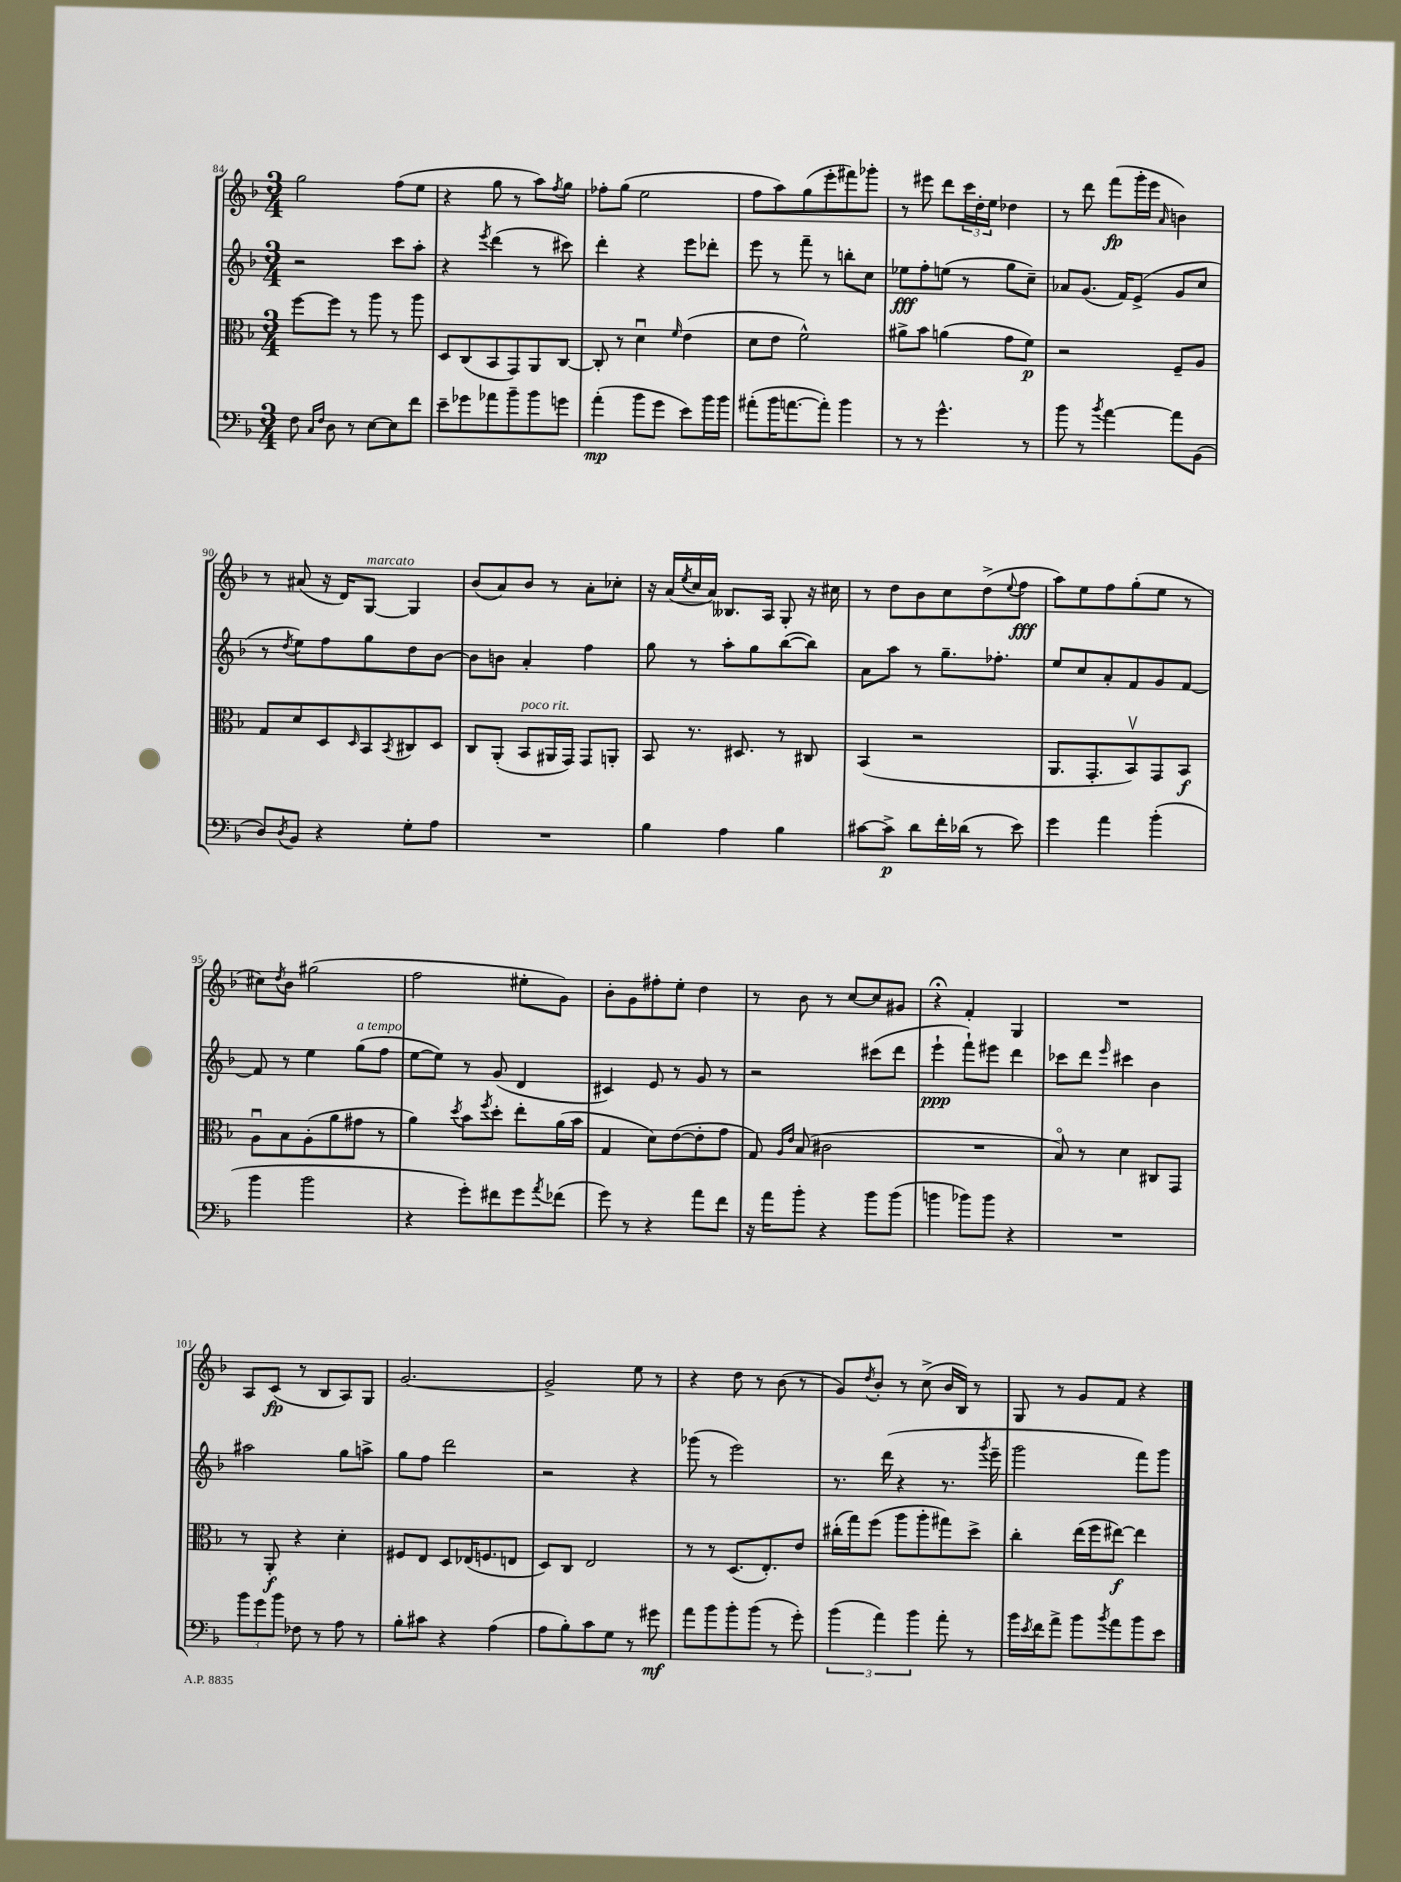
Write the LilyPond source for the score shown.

<<
\new StaffGroup <<
\new Staff = "s0" {
    \clef treble \key f \major \numericTimeSignature \time 3/4
    g''2 f''8( e''8 |
    r4 g''8 r8 a''8) \acciaccatura { f''8 } g''8 |
    fes''8-. g''8( e''2 |
    f''8 a''8) g''8( e'''8-. fis'''8) ges'''8-. |
    r8 eis'''8 d'''8 \tuplet 3/2 { c'''16 d''16-. e''16 } des''4 |
    r8 d'''8 f'''8\fp( g'''16-. e'''16 \grace { a'16 } b'4) |
    r8 ais'8( r16 d'16) g8~^\markup { \italic "marcato" } g4 |
    bes'8( a'8) bes'8 r8 a'8-. ces''8-. |
    r16 a'16( \acciaccatura { e''8 } c''16 a'16) beses8. a16 g8-. r16 cis''16 |
    r8 d''8 bes'8 c''8 d''8->( \appoggiatura { e''8 } f''8\fff |
    a''8) e''8 f''8 g''8-.( e''8 r8 |
    cis''8) \acciaccatura { d''8 } bes'8 gis''2( |
    f''2 eis''8-. g'8) |
    bes'8-. g'8 fis''8-. e''8-. d''4 |
    r8 bes'8 r8 c''8~ c''8 gis'8 |
    r4\fermata f'4-. g4 |
    R2. |
    a8 c'8\fp( r8 bes8 a8) g8 |
    g'2.~ |
    g'2-> e''8 r8 |
    r4 d''8 r8 bes'8( r8 |
    g'8) \acciaccatura { d''8 } bes'8-. r8 c''8->( bes'16 bes16) r8 |
    g8 r8 g'8 f'8 r4 \bar "|." |
}
\new Staff = "s1" {
    \clef treble \key f \major \numericTimeSignature \time 3/4
    r2 c'''8 a''8-. |
    r4 \acciaccatura { e'''8 } d'''4( r8 cis'''8) |
    d'''4-. r4 e'''8 des'''8-. |
    e'''8 r8 f'''8-- r8 b''8-. c''8 |
    ees''8\fff f''8-. e''8( r8 g''8 c''8--) |
    aes'8 g'8.( f'16) e'8->( g'8 c''8 |
    r8 \acciaccatura { d''8 } e''8) f''8 g''8 d''8 bes'8~ |
    bes'8 b'8 a'4-. f''4 |
    g''8 r8 a''8-. g''8 bes''8~( bes''8) |
    a'8 a''8 r8 g''8.-- fes''8.-. |
    e''8 c''8 a'8-. f'8 g'8 f'8~ |
    f'8 r8 e''4 g''8^\markup { \italic "a tempo" }( f''8 |
    e''8~ e''8) r8 g'8( d'4 |
    cis'4) e'8 r8 g'8 r8 |
    r2 cis'''8( d'''8 |
    e'''4-!\ppp f'''8-!) eis'''8 d'''4 |
    ces'''8 d'''8 \grace { e'''16 } cis'''4 bes'4 |
    ais''2 g''8 a''8-> |
    g''8 f''8 d'''2 |
    r2 r4 |
    ges'''8( r8 e'''2) |
    r8. d'''16( r4 r8. \acciaccatura { g'''8 } e'''16-- |
    g'''2 f'''8) g'''8 \bar "|." |
}
\new Staff = "s2" {
    \clef alto \key f \major \numericTimeSignature \time 3/4
    f''8~ f''8 r8 a''8 r8 a''8 |
    d8 c8( bes,8 g,8) a,8 c8~ |
    c8-. r8 d'4\downbow \grace { f'16 } e'4( |
    d'8 e'8 f'2-^) |
    ais'8-> bes'8 a'4( g'8 f'8\p) |
    r2 f8-- a8 |
    g8 d'8 d8 \grace { d16 } bes,8 \acciaccatura { bes,8 } cis8 d8 |
    c8 a,8-.( bes,8^\markup { \italic "poco rit." } ais,16 g,16) g,8 a,8-. |
    bes,8 r8. dis8. r8 cis8 |
    bes,4( r2 |
    a,8. g,8.-. bes,8\upbow) g,8 bes,8\f |
    a8\downbow bes8 a8-.( a'8 gis'8 r8 |
    a'4) \acciaccatura { d''8 } bes'8 \acciaccatura { f''8 } d''8-. e''8-. a'16( bes'16 |
    g4 d'8) e'8~( e'8-. g'8 |
    g8) \grace { a16 e'16 } bes8( cis'2 |
    R2. |
    bes8\flageolet) r8 d'4 cis8 g,8 |
    r8 a,8-.\f r4 d'4-. |
    fis8 e8 d8 ees16( f8. e8 |
    d8) c8 e2 |
    r8 r8 d8.( e8.-.) e'8 |
    cis''16-.( g''16) f''8( a''8 a''8-. gis''8) d''8-> |
    c''4-. e''16( f''16 eis''8~\f) eis''4 \bar "|." |
}
\new Staff = "s3" {
    \clef bass \key f \major \numericTimeSignature \time 3/4
    f8 \grace { c16 f16 } d8 r8 e8~ e8 f'8 |
    e'8-- ges'8 aes'8 bes'8-- bes'8 g'8 |
    a'4-.\mp( bes'8 g'8 e'8) bes'16 bes'16 |
    ais'8-.( bes'16 a'8.~ a'8-.) bes'4 |
    r8 r8 g'4.-^ r8 |
    bes'8 r8 \acciaccatura { bes'8 } a'4~ a'8 bes,8( |
    d8) \acciaccatura { d8 } bes,8 r4 g8-. a8 |
    R2. |
    bes4 a4 bes4 |
    cis'8~ cis'8->\p d'8 f'16-. des'16( r8 e'8) |
    g'4 a'4 bes'4-.( |
    bes'4 bes'2 |
    r4 g'8-.) fis'8 g'8 \acciaccatura { a'8 } fes'8( |
    g'8) r8 r4 a'8 f'8 |
    r16 a'16 bes'8-. r4 bes'8 bes'8( |
    b'4 bes'8) bes'8 r4 |
    R2. |
    \tuplet 3/2 { bes'8 g'8 bes'8 } fes8 r8 a8 r8 |
    bes8-. cis'8 r4 a4( |
    a8 bes8-.) c'8 g8 r8 gis'8\mf |
    a'8 bes'8 bes'8-. bes'8( r8 g'8-.) |
    \tuplet 3/2 { bes'4( a'4) bes'4 } a'8-. r8 |
    bes'16 \acciaccatura { e'8 } f'16 a'8-> bes'8 \acciaccatura { bes'8 } a'8 bes'8 e'8 \bar "|." |
}
>>
>>
\layout { \context { \Score currentBarNumber = #84 } }
